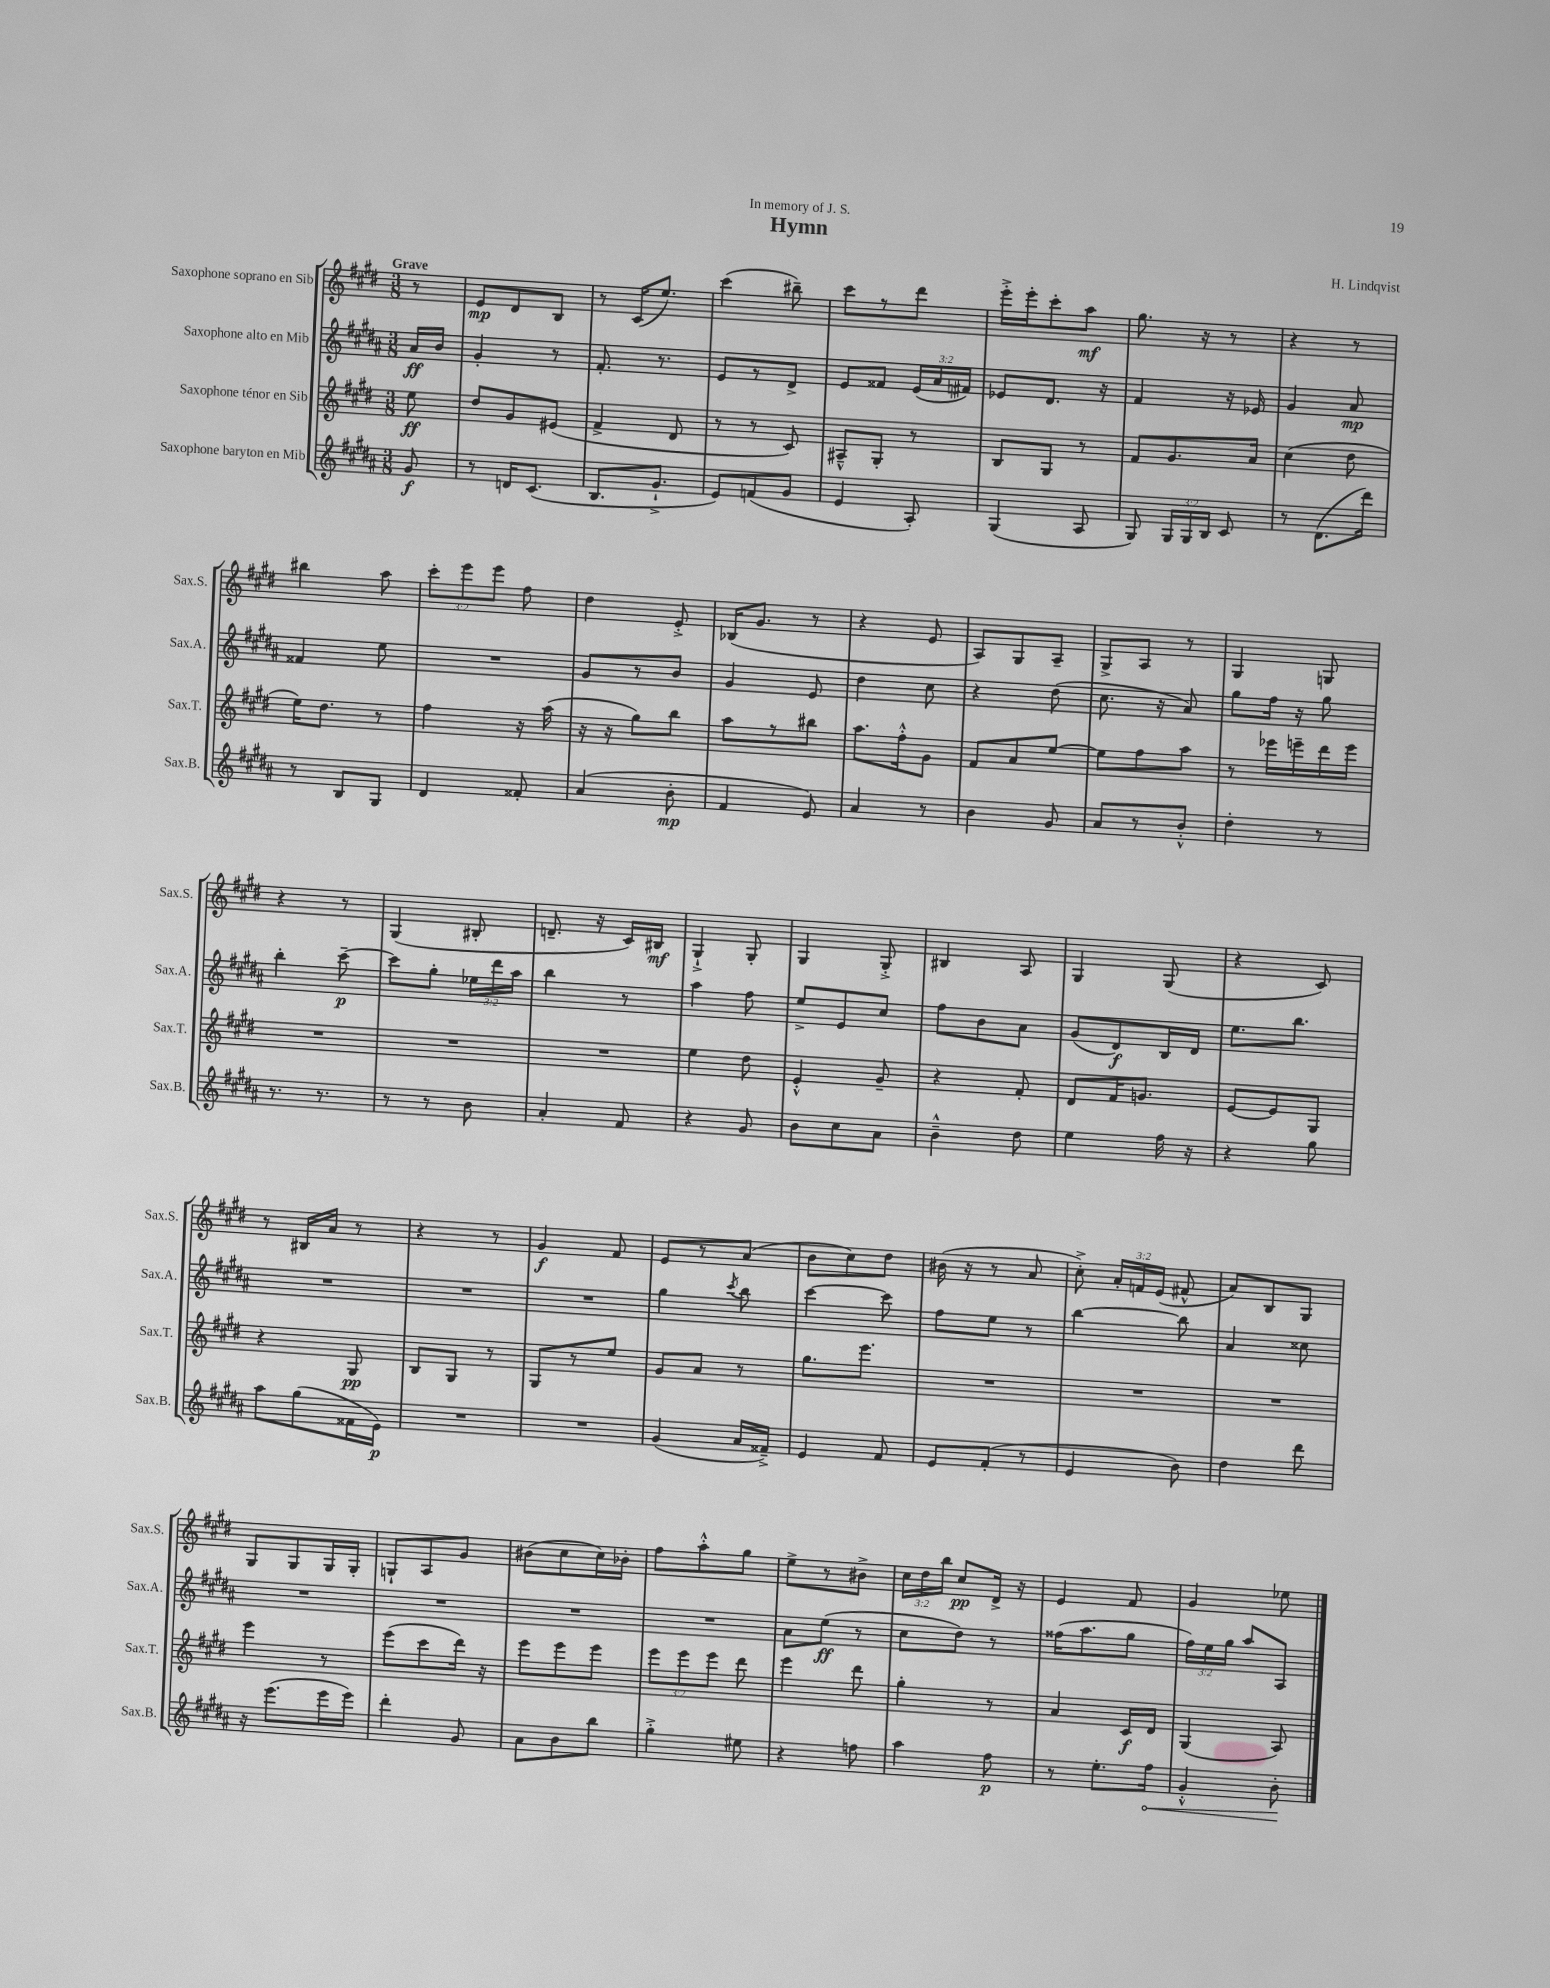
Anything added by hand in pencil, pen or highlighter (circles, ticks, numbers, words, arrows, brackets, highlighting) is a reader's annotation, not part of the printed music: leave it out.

**kern	**kern	**kern	**kern
*staff4	*staff3	*staff2	*staff1
*clefG2	*clefG2	*clefG2	*clefG2
*k[f#c#g#d#a#]	*k[f#c#g#d#]	*k[f#c#g#d#a#]	*k[f#c#g#d#]
*M3/8	*M3/8	*M3/8	*M3/8
8g#	8ee	16a#	8r
.	.	16b	.
=	=	=	=
8r	8dd#	4g#'	8e
16d	8g#	.	8d#
(8.c#	.	.	.
.	(8e#	8r	8B
=	=	=	=
8.B	4f#^	8.f#'	8r
.	.	.	(16c#
8.g#`^	.	8.r	8.ee)
.	8d#	.	.
=	=	=	=
8e)	8r	8e	(4ccc#
(8f	8r	8r	.
8g#	8c#)	8d#^	8bb#~)
=	=	=	=
4e	8A#~^^	8e	8ccc#
.	8G#'	8f##	8r
8A#')	8r	(24e	8ddd#
.	.	24a#	.
.	.	24f#)	.
=	=	=	=
(4G#	8B	8e-	16eee'^
.	.	.	16eee'
.	8G#	8.d#	8ccc#'
8A#	8r	.	8aa
.	.	16r	.
=	=	=	=
8G#)	8f#	4f#	8.gg#
24G#	8.g#	.	.
24G#	.	.	.
.	.	.	16r
24B	.	.	.
8c#	.	16r	8r
.	16a	16e-	.
=	=	=	=
8r	(4cc#	4g#	4r
(8.d#	.	.	.
.	8dd#	8a#	8r
16ddd#)	.	.	.
=	=	=	=
8r	16ee)	4f##	4bb#
.	8.dd#	.	.
8B	.	.	.
8G#	8r	8ee	8aa
=	=	=	=
4d#	4ff#	4.r	12ccc#'
.	.	.	12eee
.	.	.	12eee
8f##'	16r	.	8ff#
.	(16aa	.	.
=	=	=	=
(4a#	16r	8g#	4dd#
.	16r	.	.
.	8gg#)	8r	.
8b'	8bb	8b	8e'^
=	=	=	=
4f#	8aa	4g#	(16B-
.	.	.	8.g#
.	8r	.	.
8e)	8bb#	8e	8r
=	=	=	=
4a#	8.aa	4dd#	4r
.	16ff#'^^	.	.
8r	8g#	8cc#	8e
=	=	=	=
4b	8f#	4r	8A)
.	8a	.	8G#
8g#	[8ee	(8dd#	8A~
=	=	=	=
8a#	8ee]	8.cc#	8G#^
8r	8ff#	.	8A
.	.	16r	.
8b'^^	8aa	8a#)	8r
=	=	=	=
4dd#'	8r	8gg#	4G#
.	16eee-	16ff#	.
.	16eee~	16r	.
8r	16ddd#	8gg#	8G
.	16eee	.	.
=	=	=	=
8.r	4.r	4bb'	4r
8.r	.	.	.
.	.	[8ccc#~	8r
=	=	=	=
8r	4.r	8ccc#]	(4G#
8r	.	8gg#'	.
8b	.	24ee-	8B#'
.	.	24ddd#	.
.	.	24aa#	.
=	=	=	=
4a#'	4.r	4bb	8.d~
.	.	.	16r
8f#	.	8r	16c#)
.	.	.	16B#
=	=	=	=
4r	4ee	4aa#	4G#`^
8g#	8dd#	8ff#	8G#'
=	=	=	=
8b	4e'^^	8ee^	4G#
8cc#	.	8e	.
8a#	8g#~	8cc#	8G#'^
=	=	=	=
4b~^^	4r	8ff#	4B#
.	.	8b	.
8dd#	8f#'	8a#	8A
=	=	=	=
4ee	8d#	(8g#	4G#
.	16f#	8d#)	.
.	8.g	.	.
16ff#	.	16B	(8G#
16r	.	16d#	.
=	=	=	=
4r	[8e	8.ee	4r
.	8e]	.	.
.	.	8.bb	.
8gg#	8G#	.	8c#)
=	=	=	=
8aa#	4r	4.r	8r
(8gg#	.	.	16B#
.	.	.	16a
16f##	8G#	.	8r
16e)	.	.	.
=	=	=	=
4.r	8B	4.r	4r
.	8G#	.	.
.	8r	.	8r
=	=	=	=
4.r	8G#	4.r	4g#
.	8r	.	.
.	8ee	.	8f#
=	=	=	=
(4g#	8g#	4gg#	8e
.	8a	.	8r
.	.	8qccc#	.
16a#	8r	8bb	(8a
16f##~^)	.	.	.
=	=	=	=
4e	8.gg#	[4ccc#	8b
.	.	.	8cc#)
.	8.eee	.	.
8f#	.	8ccc#]	8dd#
=	=	=	=
8e	4.r	8ff#	(16b#
.	.	.	16r
(8f#'	.	8ee	8r
8r	.	8r	8a
=	=	=	=
4e	4.r	[4bb	8cc#'^)
.	.	.	24a'
.	.	.	24f
.	.	.	(24e
8b)	.	8bb]	8f#^^
=	=	=	=
4dd#	4.r	4a#	8a)
.	.	.	8B
8ddd#	.	8cc##	8G#
=	=	=	=
16r	4eee	4.r	8G#
(8.eee	.	.	.
.	.	.	8G#
16eee	8r	.	16G#
16eee)	.	.	16G#'
=	=	=	=
4ddd#'	(8eee	4.r	8G`
.	8ccc#	.	8A
8g#	16ddd#)	.	8g#
.	16r	.	.
=	=	=	=
8a#	8eee	4.r	(8b#
8b	8eee	.	8cc#
8bb	8eee	.	16cc#)
.	.	.	16b-'
=	=	=	=
4gg#'^	12eee	4.r	8ff#
.	12eee	.	.
.	.	.	8aa'^^
.	12eee	.	.
8ee#	8ddd#	.	8gg#
=	=	=	=
4r	4eee	8a#	8ee^
.	.	(8ee	8r
8ff	8ddd#	8r	8b#^
=	=	=	=
4aa#	4gg#'	8cc#	24cc#
.	.	.	24dd#
.	.	.	24bb
.	.	8dd#)	8cc#
8ff#	8r	8r	16d#^
.	.	.	16r
=	=	=	=
8r	4a	(16ff##	4e
.	.	8.aa#	.
8.ee'	.	.	.
.	16c#	8gg#	8f#
16ff#	16d#	.	.
=	=	=	=
4g#'^^	(4G#	24ff#)	4g#
.	.	24ee	.
.	.	24gg#	.
.	.	8aa#	.
8b'	8A)	8A#	8ee-
==	==	==	==
*-	*-	*-	*-
